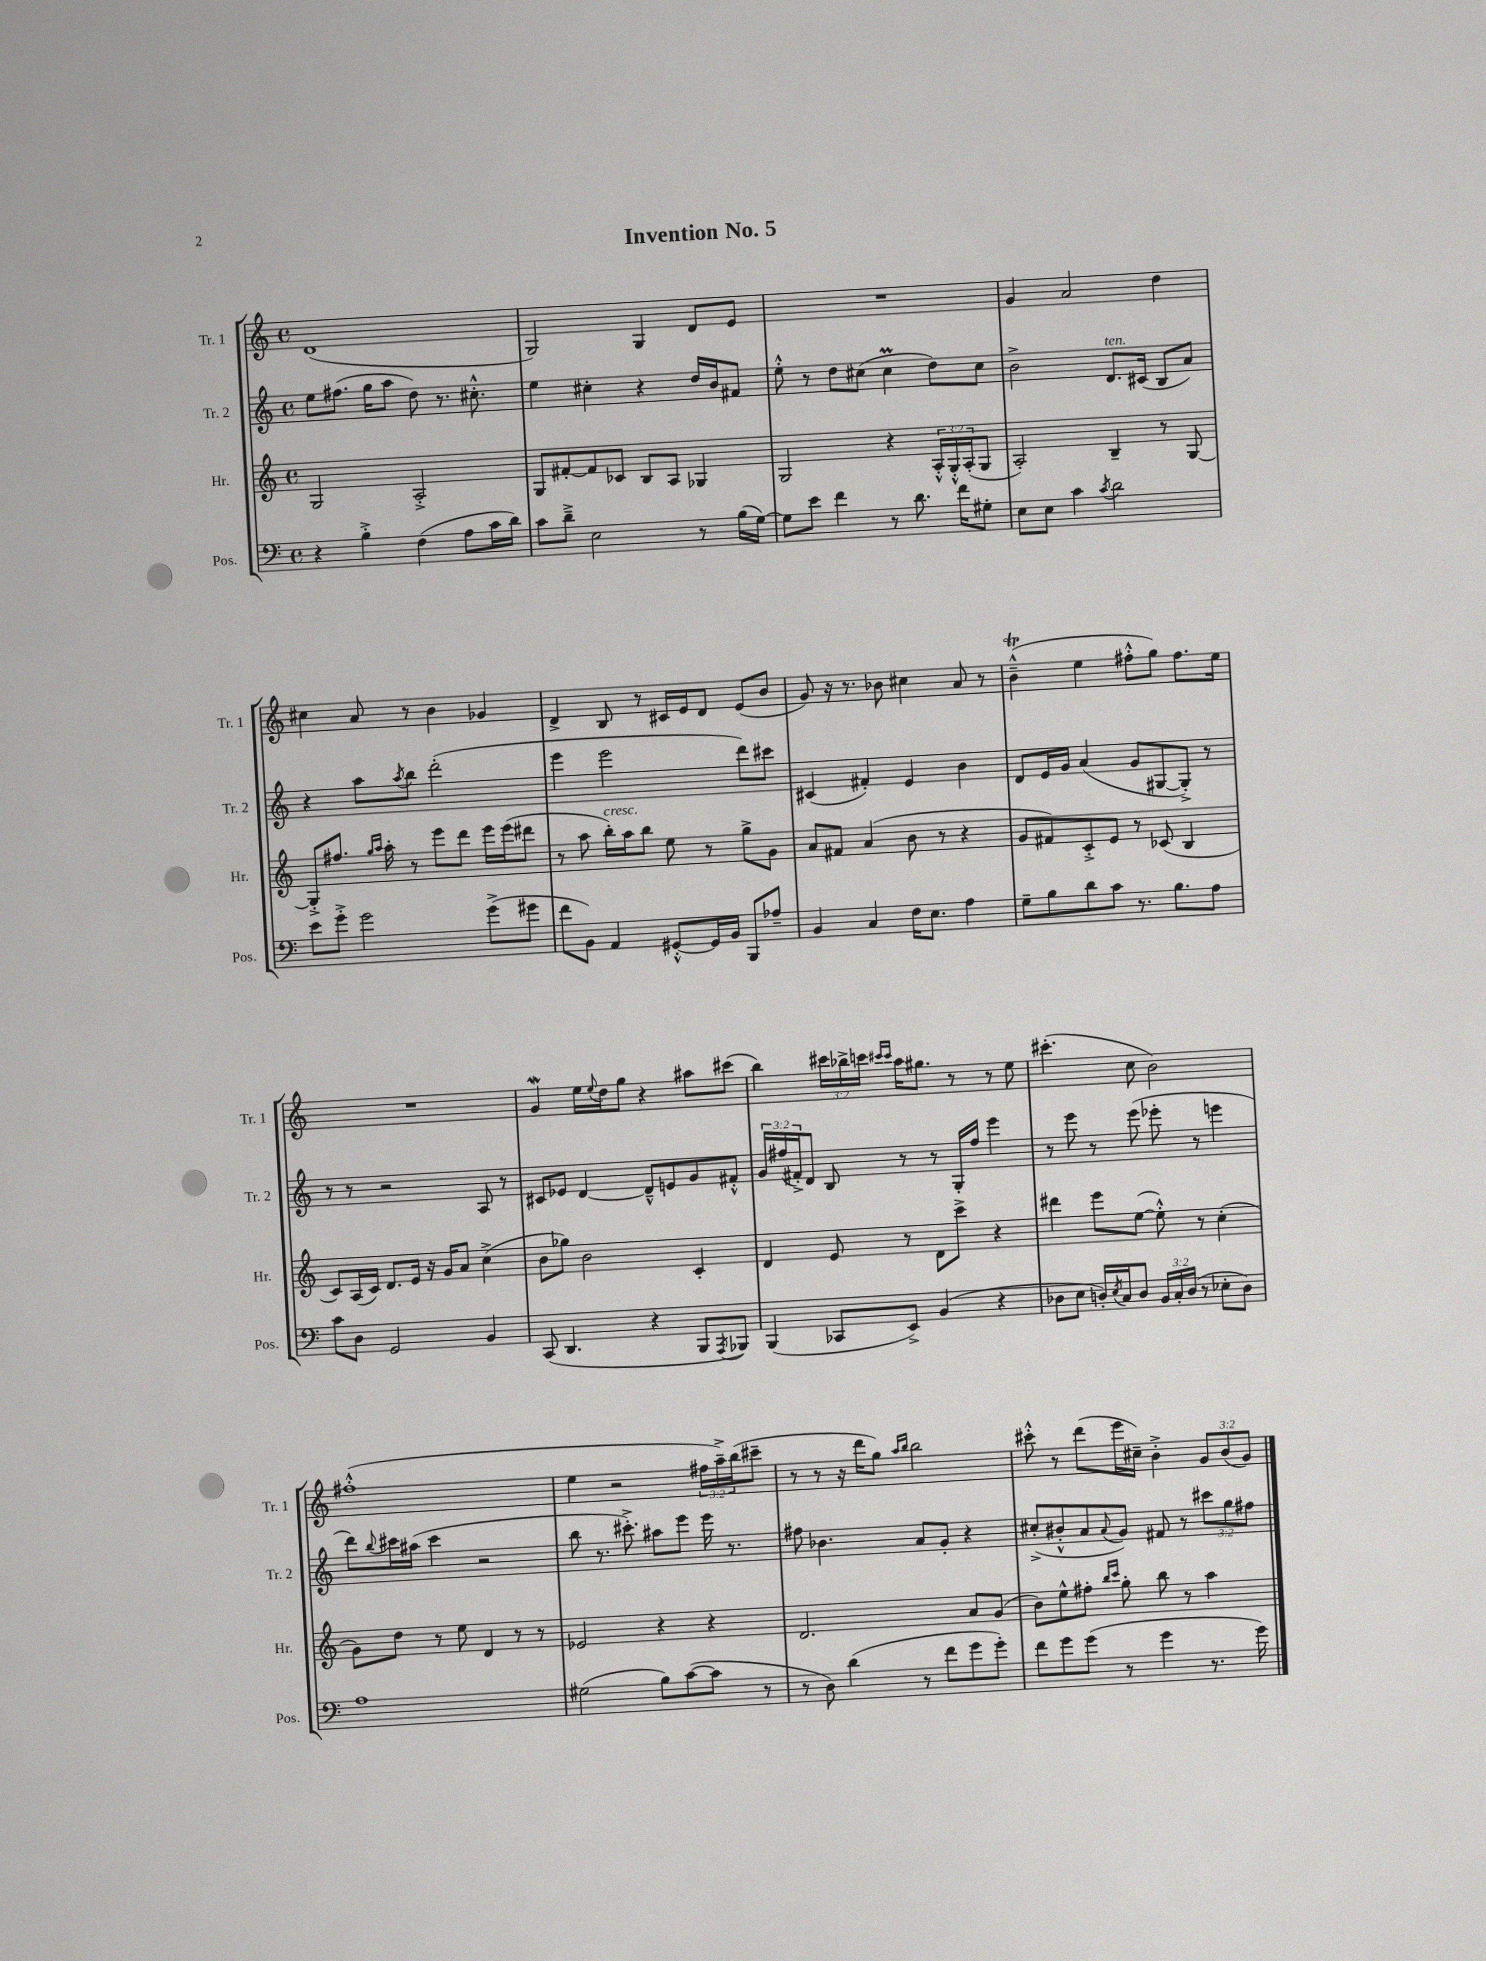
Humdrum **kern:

**kern	**kern	**kern	**kern
*part4	*part3	*part2	*part1
*staff4	*staff3	*staff2	*staff1
*I"Pos.	*I"Hr.	*I"Tr. 2	*I"Tr. 1
*I'Pos.	*I'Hr.	*I'Tr. 2	*I'Tr. 1
*clefF4	*clefG2	*clefG2	*clefG2
*k[]	*k[]	*k[]	*k[]
*M4/4	*M4/4	*M4/4	*M4/4
*met(c)	*met(c)	*met(c)	*met(c)
=1	=1	=1	=1
4r	2G/	8ee\L	(1d
.	.	(8.ff#X\J	.
4B'^\	.	.	.
.	.	16gg\KL	.
.	.	8aa\J	.
(4F\	2A'^/	8dd\)	.
.	.	8.r	.
8A\L	.	.	.
.	.	8.cc#X'^^\	.
16c\L	.	.	.
16d\JJ)	.	.	.
=2	=2	=2	=2
8c\L	8G/L	4ee\	2G/)
8d~^\J	[8f#X'/	.	.
2E\	8f#/]	4cc#X'\	.
.	8c-X/J	.	.
.	8B/L	4r	4G/
.	8A/J	.	.
8r	4G-X/	16dd/LL	8d/L
.	.	16b/J	.
(16B\LL	.	8f#X/J	8e/J
[16G\JJ)	.	.	.
=3	=3	=3	=3
8G\L]	2G/	8ee'^^\	1r
8e\J	.	8r	.
4f\	.	8dd\L	.
.	.	(8cc#X\J	.
8r	4r	4cc#m\	.
8.d\	.	.	.
.	24A'^^/LL	8dd\L)	.
.	24G'^^/	.	.
16f\KL	.	.	.
.	(24A'/J	.	.
8G#X'\J	8G/J	8cc#\J	.
=4	=4	=4	=4
8E\L	2A'/)	2b^\	4g/
8E\J	.	.	.
4c\	.	.	2a/
8qc/	.	.	.
!	!	!LO:TX:a:i:t=ten.	!
2d\	4B~/	8.d/L	.
.	.	(16c#X/Jk	.
.	8r	8B/L	4dd\
.	[8G/	8a/J)	.
!!LO:LB:g=z
=5	=5	=5	=5
8e\L	8G'^/L]	4r	4cc#X\
8g'^\J	8.ff#X/J	.	.
2g\	.	8aa\L	8a/
.	16qqgg/LL	.	.
.	16qqaa/JJ	.	.
.	16aa'\	.	.
.	.	8qaa/	.
.	8r	8bb\J	8r
.	8eee\L	(2ddd'\	4b\
.	8ddd\J	.	.
(8g^\L	16eee\LL	.	4g-X/
.	(16eee\J	.	.
8g#X\J	8ddd#X\J	.	.
=6	=6	=6	=6
8f\L	8r	4eee\	4d^/
8BB\J)	8aa\	.	.
!	!LO:TX:a:i:t=cresc.	!	!
4AA/	16bb'\LL)	2eee\	8B/
.	16aa\J	.	.
.	8bb\J	.	8r
[8GG#X'^^/L	8ee\	.	16c#X/LL
.	.	.	16e/J
16GG#/L]	8r	.	8d/J
16BB/JJ	.	.	.
8BBB/L	8gg^\L	8ddd\L)	(8e/L
8A-X~/J	8g\J	8ccc#X\J	8b/J
=7	=7	=7	=7
4BB/	8a/L	(4c#X/	8g/)
.	8f#X/J	.	16r
.	.	.	8.r
4C/	(4a/	4f#X'/)	.
.	.	.	8b-X\
16F\KL	8b\	4e/	4cc#X\
8.E\J	.	.	.
.	8r	.	.
4A\	4r	4b\	8a/
.	.	.	8r
=8	=8	=8	=8
8G~\L	8g/L	8d/L	(4bt~^^\
8B\	8f#X/)	16e/L	.
.	.	16g/JJ	.
8d\	8c'^/	(4a/	4ee\
8c\J	8e/J	.	.
8.r	8r	8g/L	8ff#X'^^\L
.	(8c-X/	[8G#X/	8gg\J)
8.B\L	.	.	.
.	4B/	8G#'^/J])	8.ff#\L
8A\J	.	8r	.
.	.	.	16ee\Jk
!!LO:LB:g=z
=9	=9	=9	=9
8c\L	8c/L)	8r	1r
8D\J	(16A/L	8r	.
.	16c/JJ)	.	.
2GG/	8.d/L	2r	.
.	16e/Jk	.	.
.	16r	.	.
.	16g/KL	.	.
.	8a/J	.	.
4BB/	(4cc^\	8A/	.
.	.	8r	.
=10	=10	=10	=10
(8CC/	8b\L	8c#X/L	4gW/
4.DD/	8gg-X\J)	8e-X/J	.
.	2b\	[4d/	16ee\LL
.	.	.	8qqee/
.	.	.	16dd\J
.	.	.	8gg\J
4r	.	8d~^^/L]	4r
.	.	8en/	.
8BBB/L	4c'/	8g/	8aa#X\L
8qAAA/	.	.	.
8BBB-X/J)	.	8f#X'^^/J	(8ccc#X\J
=11	=11	=11	=11
(4BBB/	4d/	24g/LL	4bb\)
.	.	(24ff#X/	.
.	.	24f#X'^/J)	.
.	.	8d/J	.
8CC-X/L	8e/	8B/	24ccc#X\LL
.	.	.	24bb-X^\
.	.	.	24cccn\JJ
.	.	.	16qqccc#X/LL
.	.	.	16qqccc#/JJ
8EE^/J)	8r	8r	16aa\KL
.	.	.	8.gg#X\J
(4BB/	8d\L	8r	.
.	8ccc^\J	16G'/LL	8r
.	.	16ff#/JJ	.
4r	4r	4eee\	8r
.	.	.	8ee\
=12	=12	=12	=12
8D-X\L	4ddd#X\	8r	(4.ccc#X'\
8E\J	.	8eee\	.
16Dn'/LL)	8eee\L	8r	.
8qE/	.	.	.
16C/J	.	.	.
8D/J	([8ee\J	(8eee\	8cc\
24BB/LL	8ee'^^\])	8eee-X'\	2b\)
24C'/	.	.	.
(24D/JJ	.	.	.
8r	8r	8r	.
8E-X'\L	(4cc'\	4eeen\	.
8D\J)	.	.	.
!!LO:LB:g=z
=13	=13	=13	=13
1A	8g\L)	8ddd\L)	(1ff#X'^^
.	.	8qqbb/	.
.	8dd\J	16ccc#X\L	.
.	.	(16aa#X\JJ	.
.	8r	4ccc#\	.
.	8ee\	.	.
.	4d/	2r	.
.	8r	.	.
.	8r	.	.
=14	=14	=14	=14
(2G#X\	2e-X/	8bb\	4ee\
.	.	8.r	.
.	.	.	2r
.	.	8.ccc#X'^\)	.
8B\L)	4r	8aa#X\L	.
([8c\	.	8eee\J	.
8c\J]	4r	16eee\	24ff#X\LL
.	.	.	24aa~^\)
.	.	8.r	.
.	.	.	(24bb\J
8r	.	.	8ccc#X~\J
=15	=15	=15	=15
8r	2.d/	8ff#X\	8r
8D\)	.	4.b-X\	8r
(4d\	.	.	16r
.	.	.	16ddd\KL
.	.	.	8gg\J)
.	.	.	16qqaa/LL
.	.	.	16qqbb/JJ
8r	.	8a/L	2bb\
8f\L	.	8g'/J	.
8g\	8a/L	4r	.
8g'\J)	(8g/J	.	.
=16	=16	=16	=16
8f\L	8b\L)	(8cc#X'^/L	8ccc#X'^^\
8g\	8ee^^\	8b#X'^^/	8r
(8g\J	8ff#X'\J	8a/	(8ddd\L
.	16qqbb/LL	.	.
.	16qqccc/JJ	8qqa/	.
8r	8gg'\	8g/J)	16eee\L
.	.	.	16cc#X~\JJ)
4g\	8bb\	8f#X/	4b'^\
.	8r	8r	.
8.r	4aa\	12ccc#X\L	12g/L
.	.	12gg\	(12b/
.	.	12ff#X\J	12g/J)
16g\)	.	.	.
==	==	==	==
*-	*-	*-	*-
